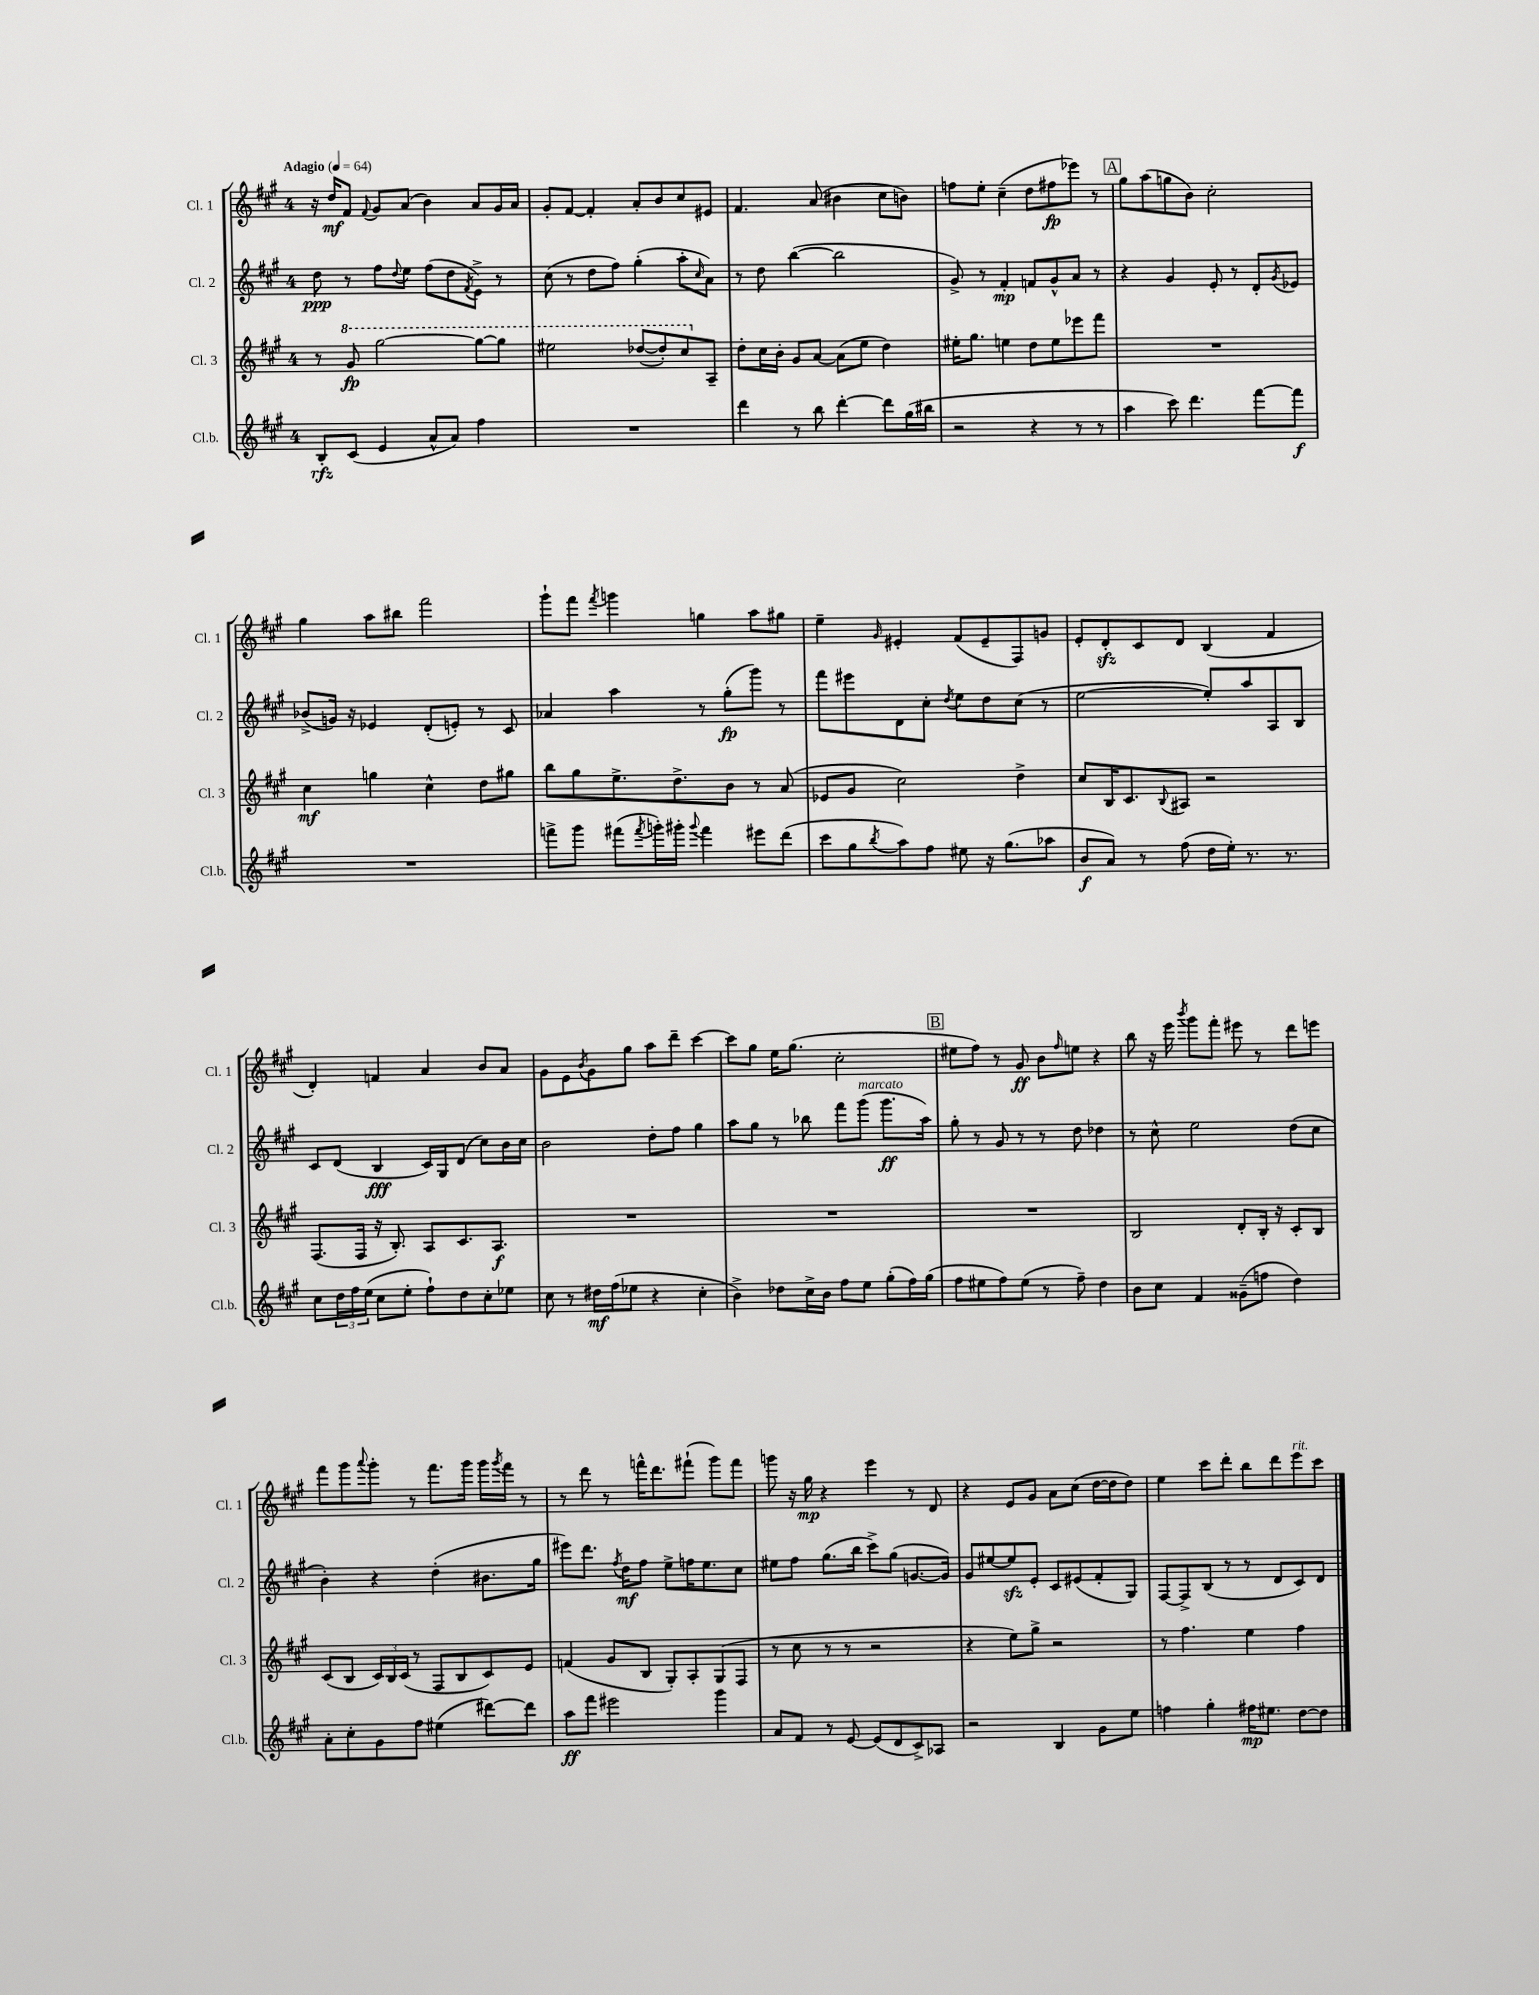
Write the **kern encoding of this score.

**kern	**dynam	**kern	**dynam	**kern	**dynam	**kern	**dynam
*part4	*part4	*part3	*part3	*part2	*part2	*part1	*part1
*staff4	*staff4	*staff3	*staff3	*staff2	*staff2	*staff1	*staff1
*I"Cl.b.	*	*I"Cl. 3	*	*I"Cl. 2	*	*I"Cl. 1	*
*I'Cl.b.	*	*I'Cl. 3	*	*I'Cl. 2	*	*I'Cl. 1	*
*clefG2	*	*clefG2	*	*clefG2	*	*clefG2	*
*k[f#c#g#]	*	*k[f#c#g#]	*	*k[f#c#g#]	*	*k[f#c#g#]	*
*M4/4	*	*M4/4	*	*M4/4	*	*M4/4	*
*MM64	*	*MM64	*	*MM64	*	*MM64	*
=1	=1	=1	=1	=1	=1	=1	=1
!	!	!	!	!	!	!LO:TX:a:B:t=Adagio	!
8B'/L	rfz	8r	.	8dd\	ppp	16r	.
.	.	.	.	.	.	16dd/KL	mf
*	*	*8va	*	*	*	*	*
(8c#/J	.	8gg#/	fp	8r	.	8f#/J	.
.	.	.	.	.	.	8qqf#/	.
4e/	.	[2ggg#\	.	8ff#\L	.	8g#/L	.
.	.	.	.	8qqdd/	.	.	.
.	.	.	.	8ee\J	.	(8a/J	.
8a^^/L	.	.	.	(8ff#\L	.	4b\)	.
8a/J)	.	.	.	8dd\	.	.	.
.	.	.	.	8qf#/	.	.	.
4ff#\	.	8ggg#\L_	.	8e^\J)	.	8a/L	.
.	.	8ggg#\J]	.	8r	.	16g#/L	.
.	.	.	.	.	.	16a/JJ	.
=2	=2	=2	=2	=2	=2	=2	=2
1r	.	2eee#X\	.	(8cc#\	.	8g#'/L	.
.	.	.	.	8r	.	[8f#/J	.
.	.	.	.	8dd\L	.	4f#'/]	.
.	.	.	.	8ff#\J)	.	.	.
.	.	([8ddd-X/L	.	(4gg#'\	.	8a'/L	.
.	.	8ddd-'/])	.	.	.	8b/	.
.	.	8ccc#/	.	8aa'\L	.	8cc#/	.
.	.	.	.	16qqcc#/	.	.	.
*	*	*X8va	*	*	*	*	*
.	.	8A~/J	.	8a\J)	.	8e#X/J	.
=3	=3	=3	=3	=3	=3	=3	=3
4ddd\	.	8dd'\L	.	8r	.	4.f#/	.
.	.	16cc#\L	.	8dd\	.	.	.
.	.	16b'\JJ	.	.	.	.	.
8r	.	8g#/L	.	([4bb\	.	.	.
8bb\	.	[8a/J	.	.	.	(8a/	.
[4ddd'\	.	(8a\L]	.	2bb\]	.	4b#X\	.
.	.	8ee\J	.	.	.	.	.
8ddd\L]	.	4dd\)	.	.	.	8cc#\L	.
(16gg#\L	.	.	.	.	.	8bn\J)	.
16bb#X\JJ	.	.	.	.	.	.	.
=4	=4	=4	=4	=4	=4	=4	=4
2r	.	16ee#X'\KL	.	8g#^/)	.	8ffn\L	.
.	.	8.gg#\J	.	.	.	.	.
.	.	.	.	8r	.	8ee'\J	.
.	.	4een\	.	4f#'/	mp	(4cc#~\	.
4r	.	8dd\L	.	8fn/L	.	8dd\L	.
.	.	8ee\	.	8g#^^/	.	8ff#X\	fp
8r	.	8eee-X\	.	8a/J	.	8eee-X\J)	.
8r	.	8fff#\J	.	8r	.	8r	.
!!LO:REH:place=s1:t=A
=5	=5	=5	=5	=5	=5	=5	=5
4aa\	.	1r	.	4r	.	8gg#\L	.
.	.	.	.	.	.	(8aa\	.
8ccc#\)	.	.	.	4g#/	.	8ggn\	.
4.ddd\	.	.	.	.	.	8b\J)	.
.	.	.	.	8e'/	.	2cc#'\	.
.	.	.	.	8r	.	.	.
[8fff#\L	.	.	.	8d'/L	.	.	.
.	.	.	.	8qg#/	.	.	.
8fff#\J]	f	.	.	8e-X/J	.	.	.
!!LO:LB:g=z
=6	=6	=6	=6	=6	=6	=6	=6
1r	.	4cc#\	mf	(8b-X^/L	.	4gg#\	.
.	.	.	.	16gn/Jk)	.	.	.
.	.	.	.	16r	.	.	.
.	.	4ggn\	.	4e-X/	.	8aa\L	.
.	.	.	.	.	.	8bb#X\J	.
.	.	4cc#^^\	.	(8d'/L	.	2fff#\	.
.	.	.	.	8en'/J)	.	.	.
.	.	8dd\L	.	8r	.	.	.
.	.	8gg#X\J	.	8c#/	.	.	.
=7	=7	=7	=7	=7	=7	=7	=7
8fffn^\L	.	8bb\L	.	4a-X/	.	8ggg#`\L	.
8ggg#\J	.	8gg#\	.	.	.	8fff#\J	.
.	.	.	.	.	.	8qfff#/	.
(8fff#X\L	.	8.ee^\	.	4aa\	.	4gggn\	.
8qfff#/	.	.	.	.	.	.	.
16gggn'\L)	.	.	.	.	.	.	.
16ggg#X'\JJ	.	8.dd^\	.	.	.	.	.
8qqggg#/	.	.	.	.	.	.	.
4fff#\	.	.	.	8r	.	4ggn\	.
.	.	8b\J	.	(8gg#'\L	fp	.	.
8eee#X\L	.	8r	.	8ggg#\J)	.	8aa\L	.
(8ddd\J	.	(8a/	.	8r	.	8gg#X\J	.
=8	=8	=8	=8	=8	=8	=8	=8
8ccc#\L	.	8e-X/L	.	8fff#\L	.	4ee~\	.
8gg#\	.	8g#/J	.	8eee#X\	.	.	.
8qbb/	.	.	.	.	.	16qqg#/	.
8aa\)	.	2cc#\)	.	8d\	.	4e#X'/	.
8ff#\J	.	.	.	8cc#'\J	.	.	.
.	.	.	.	8qdd/	.	.	.
8ee#X\	.	.	.	8ee\L	.	(8f#/L	.
16r	.	.	.	8dd\	.	8e#~/	.
(8.gg#\L	.	.	.	.	.	.	.
.	.	4dd^\	.	(8cc#\J	.	8F#/)	.
8aa-X\J	.	.	.	8r	.	8gn/J	.
=9	=9	=9	=9	=9	=9	=9	=9
8b/L	f	8cc#/L	.	[2ee\	.	8e'/L	.
8a/J)	.	16B/K	.	.	.	8dzz'/	.
.	.	8.c#/	.	.	.	.	.
8r	.	.	.	.	.	8c#/	.
.	.	8qqB/	.	.	.	.	.
(8ff#\	.	8A#X/J	.	.	.	8d/J	.
16dd\LL	.	2r	.	8ee'/L])	.	(4B/	.
16ee'\JJ)	.	.	.	.	.	.	.
8.r	.	.	.	8aa/	.	.	.
.	.	.	.	8A/	.	4f#/	.
8.r	.	.	.	.	.	.	.
.	.	.	.	8B/J	.	.	.
!!LO:LB:g=z
=10	=10	=10	=10	=10	=10	=10	=10
8cc#\L	.	(8.F#/L	.	8c#/L	.	4d'/)	.
24dd\L	.	.	.	(8d/J	.	.	.
24ff#\	.	.	.	.	.	.	.
.	.	16F#/Jk	.	.	.	.	.
(24ee\JJ	.	.	.	.	.	.	.
8cc#\L	.	16r	.	4B/	fff	4fn/	.
.	.	8.B'/)	.	.	.	.	.
8ee'\J	.	.	.	.	.	.	.
8ff#`\L)	.	8A/L	.	16c#/LL)	.	4a/	.
.	.	.	.	16G#/J	.	.	.
8dd\	.	8.c#/	.	(8d/J	.	.	.
8cc#'\	.	.	.	8cc#\L)	.	8b/L	.
.	.	8.A/J	f	.	.	.	.
8ee-X\J	.	.	.	16b\L	.	8a/J	.
.	.	.	.	16cc#\JJ	.	.	.
=11	=11	=11	=11	=11	=11	=11	=11
8cc#\	.	1r	.	2b\	.	8g#\L	.
8r	.	.	.	.	.	8e\	.
.	.	.	.	.	.	8qb/	.
16dd#X\LL	mf	.	.	.	.	8g#\	.
(16ff#\J	.	.	.	.	.	.	.
8ee-X\J	.	.	.	.	.	8gg#\J	.
4r	.	.	.	8dd'\L	.	8aa\L	.
.	.	.	.	8ff#\J	.	8ddd~\J	.
4cc#'\	.	.	.	4gg#\	.	[4ccc#\	.
=12	=12	=12	=12	=12	=12	=12	=12
4b^\)	.	1r	.	8aa\L	.	8ccc#\L]	.
.	.	.	.	8gg#\J	.	8gg#\J	.
8dd-X\L	.	.	.	8r	.	16ee\KL	.
.	.	.	.	.	.	(8.gg#\J	.
16cc#^\L	.	.	.	8bb-X\	.	.	.
16b\JJ	.	.	.	.	.	.	.
8ff#\L	.	.	.	8fff#\L	.	2cc#'\	.
!	!	!	!	!LO:TX:a:i:t=marcato	!	!	!
8ee\J	.	.	.	(8ggg#\J	.	.	.
(8gg#'\L	.	.	.	8.ggg#\L	ff	.	.
16ff#\L)	.	.	.	.	.	.	.
(16gg#\JJ	.	.	.	16aa\Jk)	.	.	.
!!LO:REH:place=s1:t=B
=13	=13	=13	=13	=13	=13	=13	=13
8ff#\L	.	1r	.	8gg#'\	.	8ee#X\L	.
8ee#X\	.	.	.	8r	.	8ff#\J)	.
8ff#\)	.	.	.	8g#/	.	8r	.
(8ee#\J	.	.	.	8r	.	8g#/	ff
8r	.	.	.	8r	.	8b\L	.
.	.	.	.	.	.	16qqff#/	.
8ff#~\)	.	.	.	8dd\	.	8een\J	.
4dd\	.	.	.	4dd-X\	.	4r	.
=14	=14	=14	=14	=14	=14	=14	=14
8b\L	.	2B/	.	8r	.	8bb\	.
8cc#\J	.	.	.	8cc#^^\	.	16r	.
.	.	.	.	.	.	16eee\	.
.	.	.	.	.	.	8qbbb/	.
4f#/	.	.	.	2ee\	.	8ggg#\L	.
.	.	.	.	.	.	8fff#'\J	.
(8g##X~\L	.	8d'/L	.	.	.	8eee#X\	.
8ffn\J	.	16B'/Jk	.	.	.	8r	.
.	.	16r	.	.	.	.	.
4dd\)	.	8c#'/L	.	(8dd\L	.	8ddd\L	.
.	.	8B/J	.	8cc#\J	.	8eeen\J	.
!!LO:LB:g=z
=15	=15	=15	=15	=15	=15	=15	=15
8a'\L	.	(8c#/L	.	4b'\)	.	8fff#\L	.
8cc#'\	.	8B/J	.	.	.	8ggg#\	.
.	.	.	.	.	.	8qqaaa/	.
8g#\	.	24c#/LL)	.	4r	.	8ggg#'\J	.
.	.	24B/	.	.	.	.	.
.	.	(24c#/JJ	.	.	.	.	.
8ff#\J	.	8r	.	.	.	8r	.
(4ee#X\	.	8F#/L	.	(4dd'\	.	8.fff#\L	.
.	.	8B/	.	.	.	.	.
.	.	.	.	.	.	16ggg#\Jk	.
[8ddd#X\L)	.	8c#/)	.	8.b#X\L	.	16ggg#\LL	.
.	.	.	.	.	.	8qggg#/	.
.	.	.	.	.	.	16fff#\JJ	.
8ddd#\J]	.	8e/J	.	.	.	8r	.
.	.	.	.	16gg#\Jk	.	.	.
=16	=16	=16	=16	=16	=16	=16	=16
8aa\L	ff	(4fn/	.	8eee#X\L)	.	8r	.
8fff#\J	.	.	.	8.ddd\J	.	8ddd\	.
2eee#X\	.	8g#/L	.	.	.	8r	.
.	.	.	.	8qff#/	.	.	.
.	.	.	.	16dd\KL	mf	.	.
.	.	8B/J	.	8ff#\J	.	16fffn^^\KL	.
.	.	.	.	.	.	8.ddd\	.
.	.	8G#'/L)	.	8ee^\L	.	.	.
.	.	8A'/	.	16ffn\K	.	(8fff#X`\J	.
.	.	.	.	8.ee\	.	.	.
4ggg#\	.	(8G#/	.	.	.	8ggg#\L)	.
.	.	8F#/J	.	8cc#\J	.	8fff#\J	.
=17	=17	=17	=17	=17	=17	=17	=17
8a/L	.	8r	.	8ee#X\L	.	8gggn\	.
8f#/J	.	8cc#\	.	8ff#\J	.	16r	.
.	.	.	.	.	.	16gg#\	mp
8r	.	8r	.	(8.gg#\L	.	4r	.
[8e/	.	8r	.	.	.	.	.
.	.	.	.	16bb\Jk	.	.	.
(8e/L]	.	2r	.	8ccc#^\L)	.	4eee\	.
8d/	.	.	.	(8gg#\J	.	.	.
8c#^/)	.	.	.	[8.gn/L	.	8r	.
8A-X/J	.	.	.	.	.	8d/	.
.	.	.	.	16g/Jk])	.	.	.
=18	=18	=18	=18	=18	=18	=18	=18
2r	.	4r	.	8g#/L	.	4r	.
.	.	.	.	[8ee#X/	.	.	.
.	.	8ee\L)	.	8ee#zz/]	.	8e/L	.
.	.	8gg#^\J	.	8e'/J	.	8g#/J	.
4B/	.	2r	.	8c#/L	.	8a\L	.
.	.	.	.	(8e#X/	.	(8cc#\J	.
8g#\L	.	.	.	8f#'/	.	[16dd\LL	.
.	.	.	.	.	.	16dd\J]	.
8ee\J	.	.	.	8G#/J)	.	8dd\J)	.
=19	=19	=19	=19	=19	=19	=19	=19
4ffn\	.	8r	.	[8F#/L	.	4ee\	.
.	.	4.ff#\	.	8F#^/]	.	.	.
4gg#'\	.	.	.	(8B/J	.	8ccc#\L	.
.	.	.	.	8r	.	8ddd'\J	.
16ff#X\KL	mp	4ee\	.	8r	.	8bb\L	.
8.ee#X\J	.	.	.	.	.	.	.
.	.	.	.	8d/L	.	8ddd\	.
!	!	!	!	!	!	!LO:TX:a:i:t=rit.	!
[8dd\L	.	4ff#\	.	8c#/)	.	8eee\	.
8dd\J]	.	.	.	8d/J	.	8ccc#\J	.
==	==	==	==	==	==	==	==
*-	*-	*-	*-	*-	*-	*-	*-
